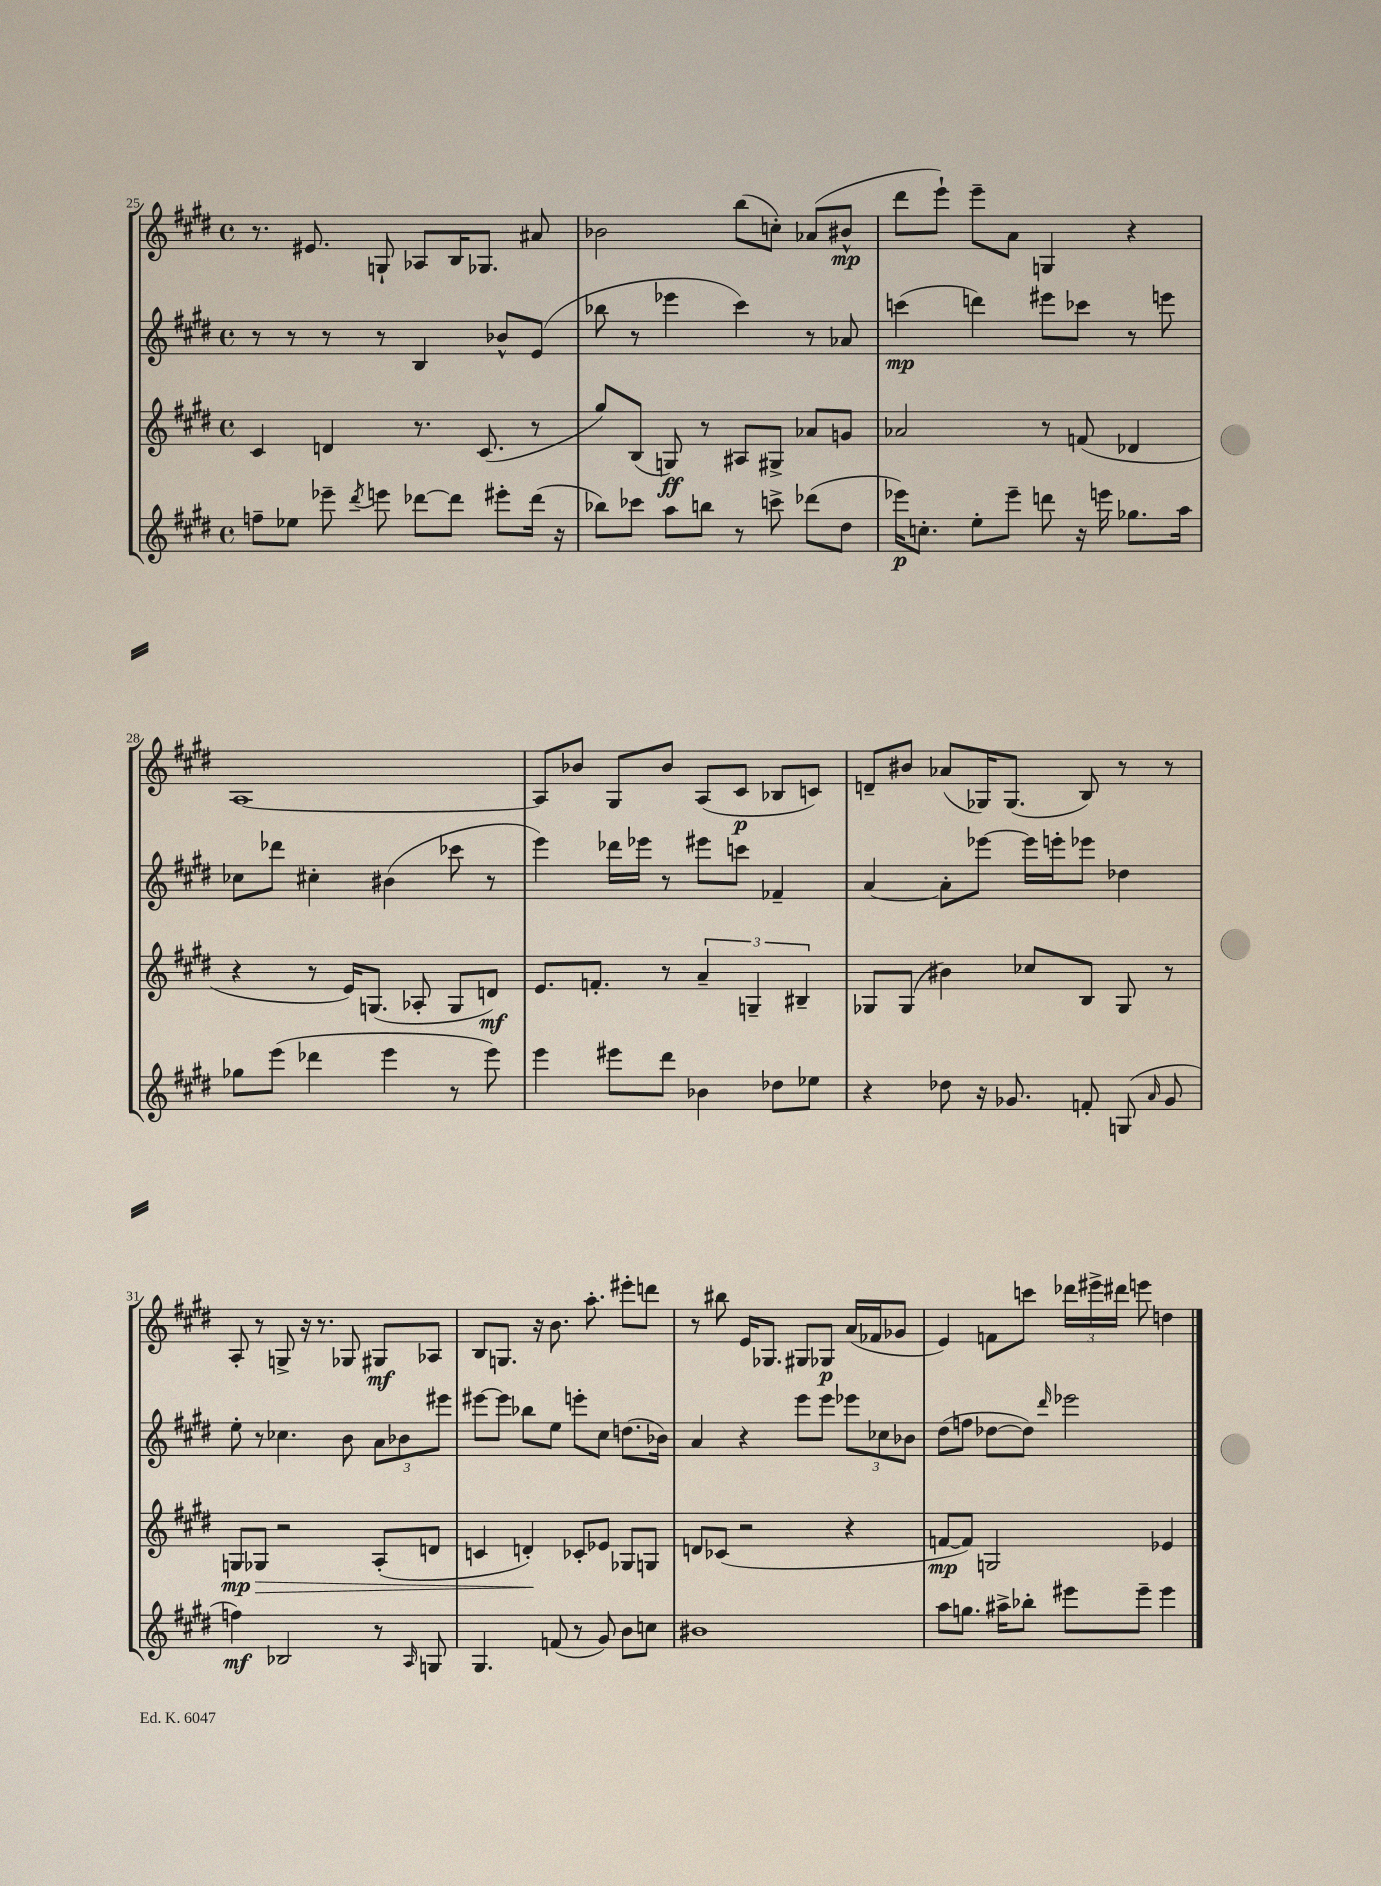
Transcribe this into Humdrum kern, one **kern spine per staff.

**kern	**dynam	**kern	**dynam	**kern	**dynam	**kern	**dynam
*part4	*part4	*part3	*part3	*part2	*part2	*part1	*part1
*staff4	*staff4	*staff3	*staff3	*staff2	*staff2	*staff1	*staff1
*clefG2	*	*clefG2	*	*clefG2	*	*clefG2	*
*k[f#c#g#d#]	*	*k[f#c#g#d#]	*	*k[f#c#g#d#]	*	*k[f#c#g#d#]	*
*M4/4	*	*M4/4	*	*M4/4	*	*M4/4	*
*met(c)	*	*met(c)	*	*met(c)	*	*met(c)	*
=25	=25	=25	=25	=25	=25	=25	=25
8ffn~\L	.	4c#/	.	8r	.	8.r	.
8ee-X\J	.	.	.	8r	.	.	.
.	.	.	.	.	.	8.e#X/	.
8eee-X~\	.	4dn/	.	8r	.	.	.
8qddd#/	.	.	.	.	.	.	.
8eeen\	.	.	.	8r	.	8Gn`/	.
[8ddd-X\L	.	8.r	.	4B/	.	8A-X/L	.
8ddd-\J]	.	.	.	.	.	16B/K	.
.	.	(8.c#/	.	.	.	8.G-X/J	.
8eee#X'\L	.	.	.	8b-X^^/L	.	.	.
(16ddd-\Jk	.	8r	.	(8e/J	.	8a#X/	.
16r	.	.	.	.	.	.	.
=26	=26	=26	=26	=26	=26	=26	=26
8bb-X\L)	.	8gg#/L)	.	8bb-X\	.	2b-X\	.
8ccc-X\J	.	(8B/J	.	8r	.	.	.
8aa\L	.	8Gn/)	ff	4eee-X\	.	.	.
8bbn\J	.	8r	.	.	.	.	.
8r	.	8A#X/L	.	4ccc#\)	.	(8bb\L	.
8cccn^\	.	8G#X^/J	.	.	.	8ccn'\J)	.
(8ddd-X\L	.	8a-X/L	.	8r	.	(8a-X/L	.
8dd#\J	.	8gn/J	.	8a-X/	.	8b#X^^/J	mp
=27	=27	=27	=27	=27	=27	=27	=27
16eee-X\KL)	p	2a-X/	.	(4cccn\	mp	8ddd#\L	.
8.ccn'\J	.	.	.	.	.	.	.
.	.	.	.	.	.	8eee`\J)	.
8ee'\L	.	.	.	4dddn\)	.	8eee~\L	.
8eee-~\J	.	.	.	.	.	8a\J	.
8dddn\	.	8r	.	8eee#X\L	.	4Gn/	.
16r	.	(8fn/	.	8ccc-X\J	.	.	.
16eeen\	.	.	.	.	.	.	.
8.gg-X\L	.	4d-X/	.	8r	.	4r	.
.	.	.	.	8eeen\	.	.	.
16aa\Jk	.	.	.	.	.	.	.
!!LO:LB:g=z
=28	=28	=28	=28	=28	=28	=28	=28
8gg-X\L	.	4r	.	8cc-X\L	.	[1A	.
(8eee\J	.	.	.	8ddd-X\J	.	.	.
4ddd-X\	.	8r	.	4cc#X'\	.	.	.
.	.	16e/KL)	.	.	.	.	.
.	.	(8.Gn/J	.	.	.	.	.
4eee\	.	.	.	(4b#X\	.	.	.
.	.	8A-X'/	.	.	.	.	.
8r	.	8G/L	.	8ccc-X\	.	.	.
8eee\)	.	8dn/J)	mf	8r	.	.	.
=29	=29	=29	=29	=29	=29	=29	=29
4eee\	.	8.e/L	.	4eee\)	.	8A/L]	.
.	.	.	.	.	.	8b-X/J	.
.	.	8.fn'/J	.	.	.	.	.
8eee#X\L	.	.	.	16ddd-X\LL	.	8G#/L	.
.	.	.	.	16eee-X\JJ	.	.	.
8ddd#\J	.	8r	.	8r	.	8b-/J	.
4b-X\	.	6a~/	.	8eee#X\L	.	(8A/L	.
.	.	.	.	8cccn\J	.	8c#/J	p
.	.	6Gn~/	.	.	.	.	.
8dd-X\L	.	.	.	4f-X~/	.	8B-X/L	.
.	.	6B#X~/	.	.	.	.	.
8ee-X\J	.	.	.	.	.	8cn/J)	.
=30	=30	=30	=30	=30	=30	=30	=30
4r	.	8G-X/L	.	[4a/	.	8dn~/L	.
.	.	(8G-/J	.	.	.	8b#X/J	.
8dd-X\	.	4b#X\)	.	8a'\L]	.	(8a-X/L	.
16r	.	.	.	[8eee-X\J	.	16G-X/K)	.
8.g-X/	.	.	.	.	.	(8.G-/J	.
.	.	8cc-X/L	.	16eee-\LL]	.	.	.
.	.	.	.	16eeen'\J	.	.	.
8fn'/	.	8B/J	.	8eee-X\J	.	8B/)	.
(8Gn/	.	8G-/	.	4dd-X\	.	8r	.
16qqa/	.	.	.	.	.	.	.
8g-/	.	8r	.	.	.	8r	.
!!LO:LB:g=z
=31	=31	=31	=31	=31	=31	=31	=31
4ffn\)	mf	8Gn/L	mp	8ee'\	.	8A'/	.
!	!	!	!LO:HP:b	!	!	!	!
.	.	8G-X/J	>	8r	.	8r	.
2B-X/	.	2r	.	4.cc-X\	.	8Gn^/	.
.	.	.	.	.	.	16r	.
.	.	.	.	.	.	8.r	.
.	.	.	.	8b\	.	8G-X/	.
8r	.	(8A'/L	.	12a\L	.	8G#X/L	mf
.	.	.	.	12b-X\	.	.	.
16qqA/	.	.	.	.	.	.	.
8Gn/	.	8dn/J	.	.	.	8A-X/J	.
.	.	.	.	12eee#X\J	.	.	.
=32	=32	=32	=32	=32	=32	=32	=32
4.G#/	.	4cn/	.	[8eee#X\L	.	8B/L	.
.	.	.	.	8eee#\J]	.	8.Gn/J	.
.	.	4dn'/)	.	8bb-X\L	.	.	.
.	.	.	.	.	.	16r	.
(8fn/	.	.	.	8ee\J	.	8.b\	.
8r	.	8c-X'/L	]	8eeen'\L	.	.	.
.	.	.	.	.	.	8.aa'\	.
8g#/)	.	8e-X/J	.	8cc#\J	.	.	.
8b\L	.	8G-X/L	.	(8.ddn\L	.	8eee#X'\L	.
8ccn\J	.	8Gn/J	.	.	.	8dddn\J	.
.	.	.	.	16b-X\Jk)	.	.	.
=33	=33	=33	=33	=33	=33	=33	=33
1b#X	.	8dn/L	.	4a/	.	8r	.
.	.	(8c-X/J	.	.	.	8bb#X\	.
.	.	2r	.	4r	.	16e/KL	.
.	.	.	.	.	.	8.G-X/J	.
.	.	.	.	8eee\L	.	8G#X/L	.
.	.	.	.	8eee\J	.	8G-X/J	p
.	.	4r	.	12eee-X\L	.	(16a/LL	.
.	.	.	.	.	.	16f-X/J	.
.	.	.	.	12cc-X\	.	.	.
.	.	.	.	.	.	8g-X/J	.
.	.	.	.	12b-X\J	.	.	.
=34	=34	=34	=34	=34	=34	=34	=34
8aa\L	.	[8fn/L	mp	(8dd#\L	.	4e/)	.
8.ggn\J	.	8f/J])	.	8ffn\J	.	.	.
.	.	2Gn/	.	[8dd-X\L	.	8fn\L	.
16aa#X^\KL	.	.	.	.	.	.	.
8bb-X'\J	.	.	.	8dd-\J])	.	8cccn\J	.
.	.	.	.	16qqddd#/	.	.	.
8eee#X\L	.	.	.	2eee-X\	.	24ddd-X\LL	.
.	.	.	.	.	.	24eee#X^\	.
.	.	.	.	.	.	24ddd#X\JJ	.
8eee#~\J	.	.	.	.	.	8eeen\	.
4eee#\	.	4e-X/	.	.	.	4ddn\	.
==	==	==	==	==	==	==	==
*-	*-	*-	*-	*-	*-	*-	*-
